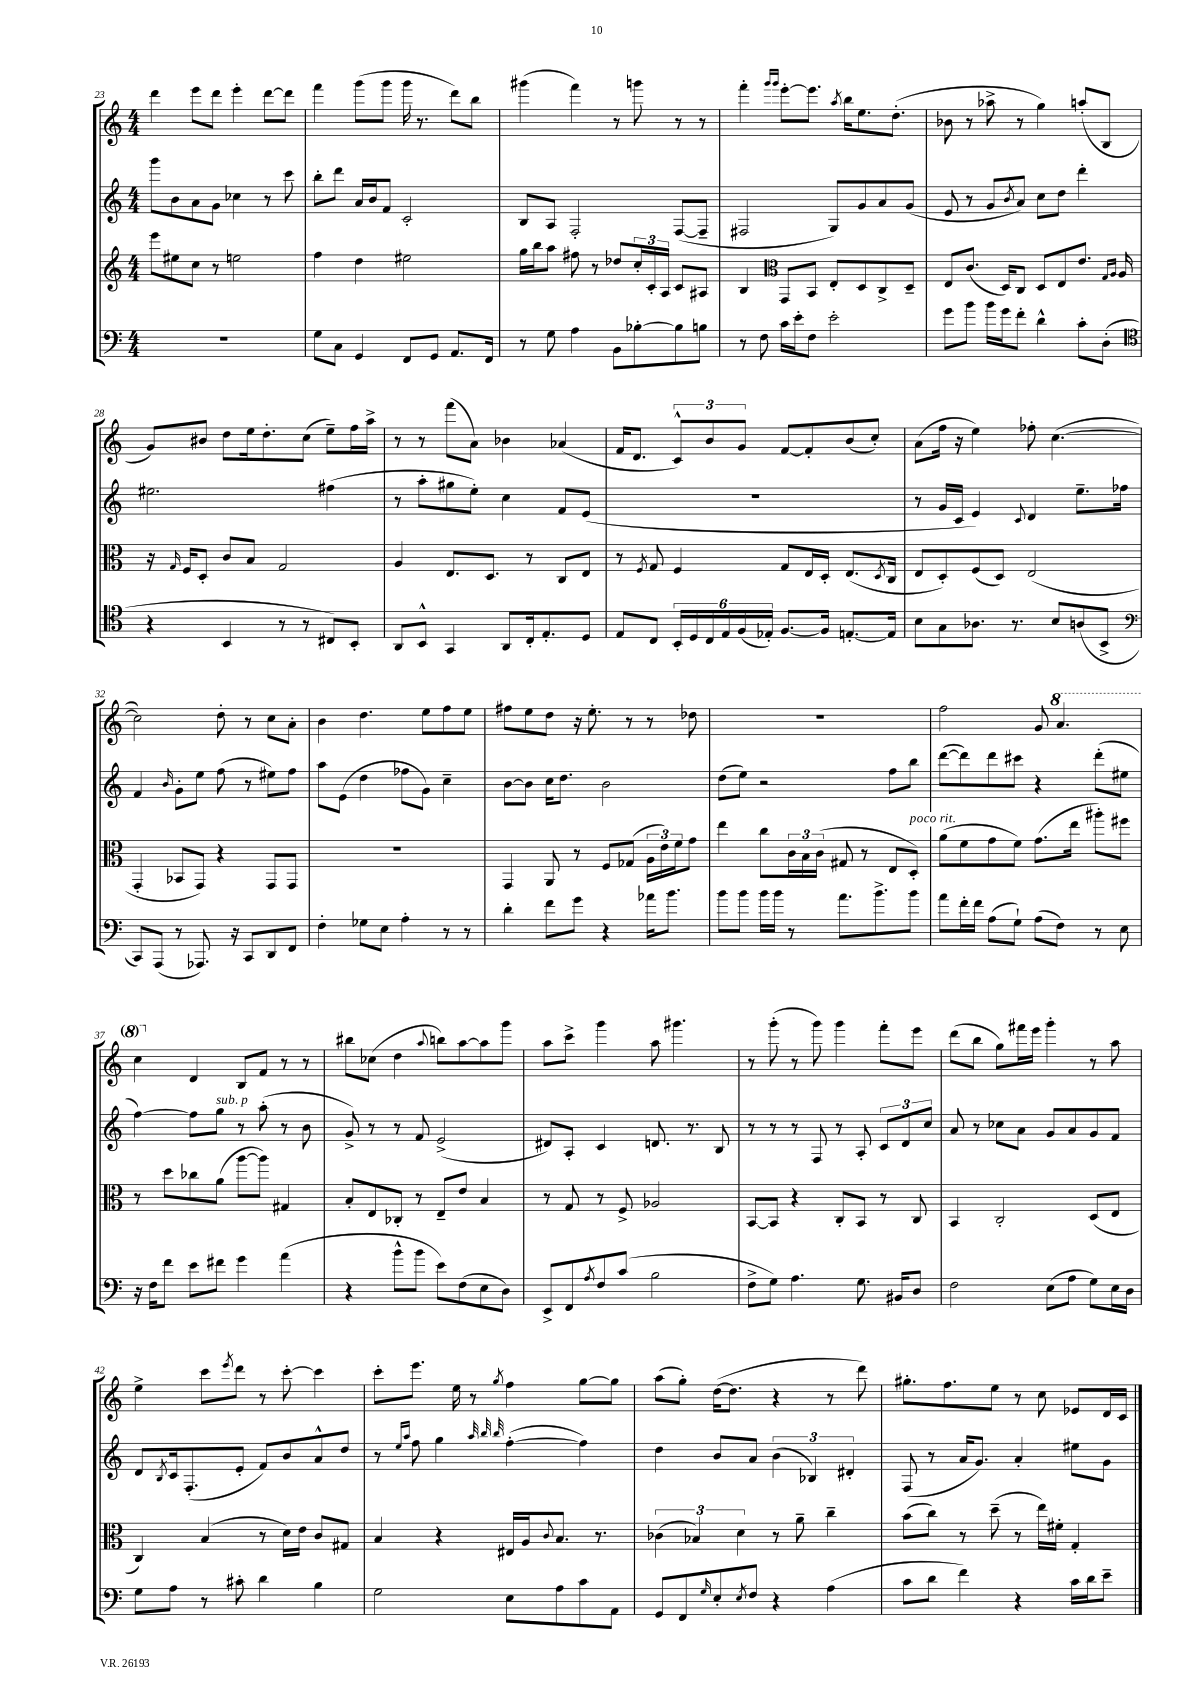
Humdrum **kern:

**kern	**kern	**kern	**kern
*staff4	*staff3	*staff2	*staff1
*clefF4	*clefG2	*clefG2	*clefG2
*k[]	*k[]	*k[]	*k[]
*M4/4	*M4/4	*M4/4	*M4/4
1r	8eee\L	8ggg\L	4ddd\
.	8ee#\	8b\	.
.	8cc\J	8a\	8eee\L
.	8r	8g\J	8ddd\J
.	2ee\	4cc-\	4eee'\
.	.	8r	[8ddd\L
.	.	8ccc\	8ddd\]J
=	=	=	=
8G\L	4ff\	8bb'\L	4fff\
8C\J	.	8ddd\J	.
4GG/	4dd\	16a/LL	(8ggg\L
.	.	16b/J	.
.	.	8f/J	8ggg\J
8FF/L	2ee#\	2c'/	16ggg\
.	.	.	8.r
8GG/J	.	.	.
8.AA/L	.	.	8ddd\L)
.	.	.	8bb\J
16FF/Jk	.	.	.
=	=	=	=
8r	16gg\LL	8B/L	(4ggg#\
.	16bb\J	.	.
8G\	8aa\J	8A/J	.
4A\	8ff#\	2F'/	4fff\)
.	8r	.	.
8BB\L	8dd-/L	.	8r
[8B-'\	24cc'/L	.	8ggg\
.	24c'/	.	.
.	24A/JJ	.	.
8B-\]	8c/L	([8F/L	8r
8B\J	8A#/J	8F~/]J	8r
=	=	=	=
8r	4B/	2F#/	4fff'\
8F\	.	.	.
*	*clefC3	*	*
.	.	.	16qqggg/LL
.	.	.	16qqggg/JJ
16c\LL	8GG/L	.	[8eee'\L
16e'\J	.	.	.
8F\J	8BB/J	.	8.eee\]J
2e'\	8E'/L	8G/L)	.
.	.	.	8qaa/
.	.	.	16bb\LK
.	8D/	8g/	8.ee\
.	8C^/	8a/	.
.	.	.	(8.dd'\J
.	8D~/J	(8g/J	.
=	=	=	=
8g\L	8E/L	8e/	8b-\
8b\J	(8.c/J	8r	8r
16b\LL	.	8g/L	8aa-^\
16g\J	16D/LK)	.	.
.	.	8qb/	.
8f'\J	8C/J	8a/J)	8r
4d^^\	8D/L	8cc\L	4gg\)
.	8E/	8dd\J	.
8c'\L	8.e/J	4ddd'\	(8aa'/L
(8D'\J	.	.	8B/J
.	16qqG/LL	.	.
.	16qqA/JJ	.	.
.	16A/	.	.
=	=	=	=
*clefC4	*	*	*
4r	16r	2.ee#\	8g/L)
.	16qqG/	.	.
.	16F/LK	.	.
.	8D'/J	.	8b#/J
4BB/	8c/L	.	8dd\L
.	8B/J	.	16ee\k
.	.	.	8.dd'\
8r	2G/	.	.
8r	.	.	(8cc\J
8C#/L)	.	(4ff#\	8ee~\L)
8BB'/J	.	.	16ff\L
.	.	.	16aa^\JJ
=	=	=	=
8AA/L	4A/	8r	8r
8BB^^/J	.	8aa'\L	8r
4GG/	8.E/L	8gg#\	(8fff\L
.	.	8ee'\J)	8a\J)
.	8.D/J	.	.
8AA/L	.	4cc\	4b-\
16C'/k	8r	.	.
8.E'/	.	.	.
.	8C/L	8f/L	(4a-/
8D/J	8E/J	(8e/J	.
=	=	=	=
8E/L	8r	1r	16f/LK
.	.	.	8.d/J
.	8qF/	.	.
8C/J	8G/	.	.
24BB'/LL	4F/	.	12c^^/L)
24D/	.	.	.
24C/	.	.	12b/
24E/	.	.	.
(24F/	.	.	12g/J
24E-'/JJ)	.	.	.
[8.F/L	8G/L	.	[8f/L
.	16E/L	.	8f'/]
16F/]Jk	16D'/JJ	.	.
[8.E'/L	(8.E/L	.	(8b/
.	.	.	8cc'/J)
.	8qD/	.	.
16E/]Jk	16C/Jk	.	.
=	=	=	=
8B\L	8E/L	8r	(8a\L
8G\	8D'/)	16g/LL	16ff\Jk
.	.	16c/JJ	16r
8.A-\J	(8F/	4e/)	4ee\)
.	8D/J)	.	.
8.r	.	.	.
.	.	8qqc/	.
.	(2E/	4d/	8ff-'\
8B/L	.	.	([4.cc\
(8A/	.	8.ee~\L	.
8BB^/J	.	.	.
.	.	16ff-\Jk	.
=	=	=	=
*clefF4	*	*	*
8CC/L)	4GG'/	4f/	2cc\])
(8AAA/J	.	.	.
.	.	16qqb/	.
8r	8BB-/L	8g'\L	.
8.AAA-/)	8GG/J)	8ee\J	.
.	4r	(8ff\	8dd'\
16r	.	.	.
8CC/L	.	8r	8r
8DD/	8GG/L	8ee#\L)	8cc\L
8FF/J	8GG/J	8ff\J	8a'\J
=	=	=	=
4F'\	1r	8aa\L	4b\
.	.	(8e\J	.
8G-\L	.	4dd\	4.dd\
8E\J	.	.	.
4A'\	.	8ff-\L	.
.	.	8g\J)	8ee\L
8r	.	4cc~\	8ff\
8r	.	.	8ee\J
=	=	=	=
4d'\	4GG/	[8b\L	8ff#\L
.	.	8b\]J	8ee\
8f\L	8AA/	16cc\LK	8dd\J
.	.	8.dd\J	.
8g\J	8r	.	16r
.	.	.	8.ee'\
4r	8F/L	2b\	.
.	(8G-/J	.	8r
16a-\LK	24A\LL	.	8r
.	24e\)	.	.
8.b\J	.	.	.
.	24f\J	.	.
.	8g\J	.	8dd-\
=	=	=	=
8b\L	4ee\	(8dd\L	1r
8b\J	.	8ee\J)	.
16b\LL	8cc\L	2r	.
16b\JJ	.	.	.
8r	24c\L	.	.
.	24B\	.	.
.	(24c\JJ	.	.
8.a\L	8G#/	.	.
.	8r	.	.
8.b^\	.	.	.
.	8E/L	8ff\L	.
8b\J	8D'/J)	8bb\J	.
=	=	=	=
8a\L	(8a\L	([8ddd\L	2ff\
16f'\L	8f\	8ddd\])	.
16f\JJ	.	.	.
(8A\L	8g\	8ddd\	.
8G`\J)	8f\J)	8ccc#\J	.
(8A\L	(8.g\L	4r	8g/
8F\J)	.	.	4.aa/
.	16ee\Jk	.	.
8r	8aa#'\L)	(8ddd'\L	.
8E\	8ff#\J	8ee#\J	.
=	=	=	=
16r	8r	[4ff\)	4ccc\
16F\LK	.	.	.
8f\J	8dd\L	.	.
8e\L	8cc-\	8ff\]L	4d/
8f#\J	(8a\J	8gg\J	.
4g\	[8aa\L	8r	8B/L
.	8aa\]J)	(8aa'\	8f/J
(4a\	4G#/	8r	8r
.	.	8b\	8r
=	=	=	=
4r	8B'/L	8g^/)	8bb#\L
.	8E/	8r	(8cc-\J
8b^^\L	8C-'/J	8r	4dd\
8b\J	8r	8f/	.
.	.	.	8qqaa/
8e\L)	8E~/L	(2e^/	8bb\L)
(8F\	8e/J	.	[8aa\
8E\	4B/	.	8aa\]
8D\J)	.	.	8ggg\J
=	=	=	=
8EE^/L	8r	8d#/L)	8aa\L
8FF/	8G/	8A'/J	8ccc^\J
8qA/	.	.	.
8F/	8r	4c/	4ggg\
(8c/J	8F^/	.	.
2B\	2A-/	8.d/	8aa\
.	.	.	4.ggg#\
.	.	8.r	.
.	.	8B/	.
=	=	=	=
8F^\L	[8BB/L	8r	8r
8G\J)	8BB/]J	8r	(8ggg'\
4.A\	4r	8r	8r
.	.	8F/	8ggg\)
.	8C'/L	8r	4ggg\
8.G\	8BB/J	8A'/	.
.	8r	12c/L	8fff'\L
16BB#/LK	.	.	.
.	.	12d/	.
8D/J	8C/	.	8eee\J
.	.	12cc/J	.
=	=	=	=
2F\	4BB/	8a/	(8ddd\L
.	.	8r	8bb\J
.	2C'/	8cc-\L	8gg\L)
.	.	8a\J	16fff#\L
.	.	.	16eee\JJ
(8E\L	.	8g/L	4ggg'\
8A\J	.	8a/	.
8G\L)	(8D/L	8g/	8r
16E\L	8E/J	8f/J	8aa\
16D\JJ	.	.	.
=	=	=	=
8G\L	4C/)	8d/L	4ee^\
.	.	8qB/	.
8A\J	.	16c/k	.
.	.	(8.F'/	.
8r	(4B/	.	8ccc\L
.	.	.	8qeee/
8c#'\	.	8e'/J	8ddd\J
4d\	8r	8f/L)	8r
.	16d\LL)	8b/	[8ccc'\
.	16e\JJ	.	.
4B\	8c/L	8a^^/	4ccc\]
.	8G#/J	8dd/J	.
=	=	=	=
2G\	4B/	8r	8ccc'\L
.	.	16qqee/LL	.
.	.	16qqaa/JJ	.
.	.	8ff\	8.eee\J
.	4r	4gg\	.
.	.	.	16ee\
.	.	.	8r
.	.	32qqaa/	.
.	.	32qqbb/	.
.	.	32qqbb/	8qgg/
8E\L	16E#/LL	([4ff'\	4ff\
.	16A/J	.	.
.	8qqc/	.	.
8A\	8.B/J	.	.
8c\	.	4ff\])	[8gg\L
.	8.r	.	.
8AA\J	.	.	8gg\]J
=	=	=	=
8GG/L	(6c-\	4dd\	(8aa\L
8FF/	.	.	8gg'\J)
.	6B-/)	.	.
16qqG/	.	.	.
8E'/	.	8b/L	([16dd\LK
.	.	.	8.dd\]J
.	6d\	.	.
8qE/	.	.	.
8F/J	.	8a/J	.
4r	8r	(6b\	4r
.	8a~\	.	.
.	.	6B-/)	.
(4A\	4cc~\	.	8r
.	.	6d#'/	.
.	.	.	8ddd\)
=	=	=	=
8c\L	(8b\L	(8F/	8.gg#'\L
8d\J	8cc\J)	8r	.
.	.	.	8.ff\
4f\)	8r	16a/LK	.
.	.	8.g/J)	.
.	(8dd~\	.	8ee\J
4r	8r	4a'/	8r
.	16ee\LL)	.	8cc\
.	16f#'\JJ	.	.
16c\LL	4G'/	8ee#\L	8e-/L
16d\J	.	.	.
8e~\J	.	8g\J	16d/L
.	.	.	16c/JJ
==	==	==	==
*-	*-	*-	*-
